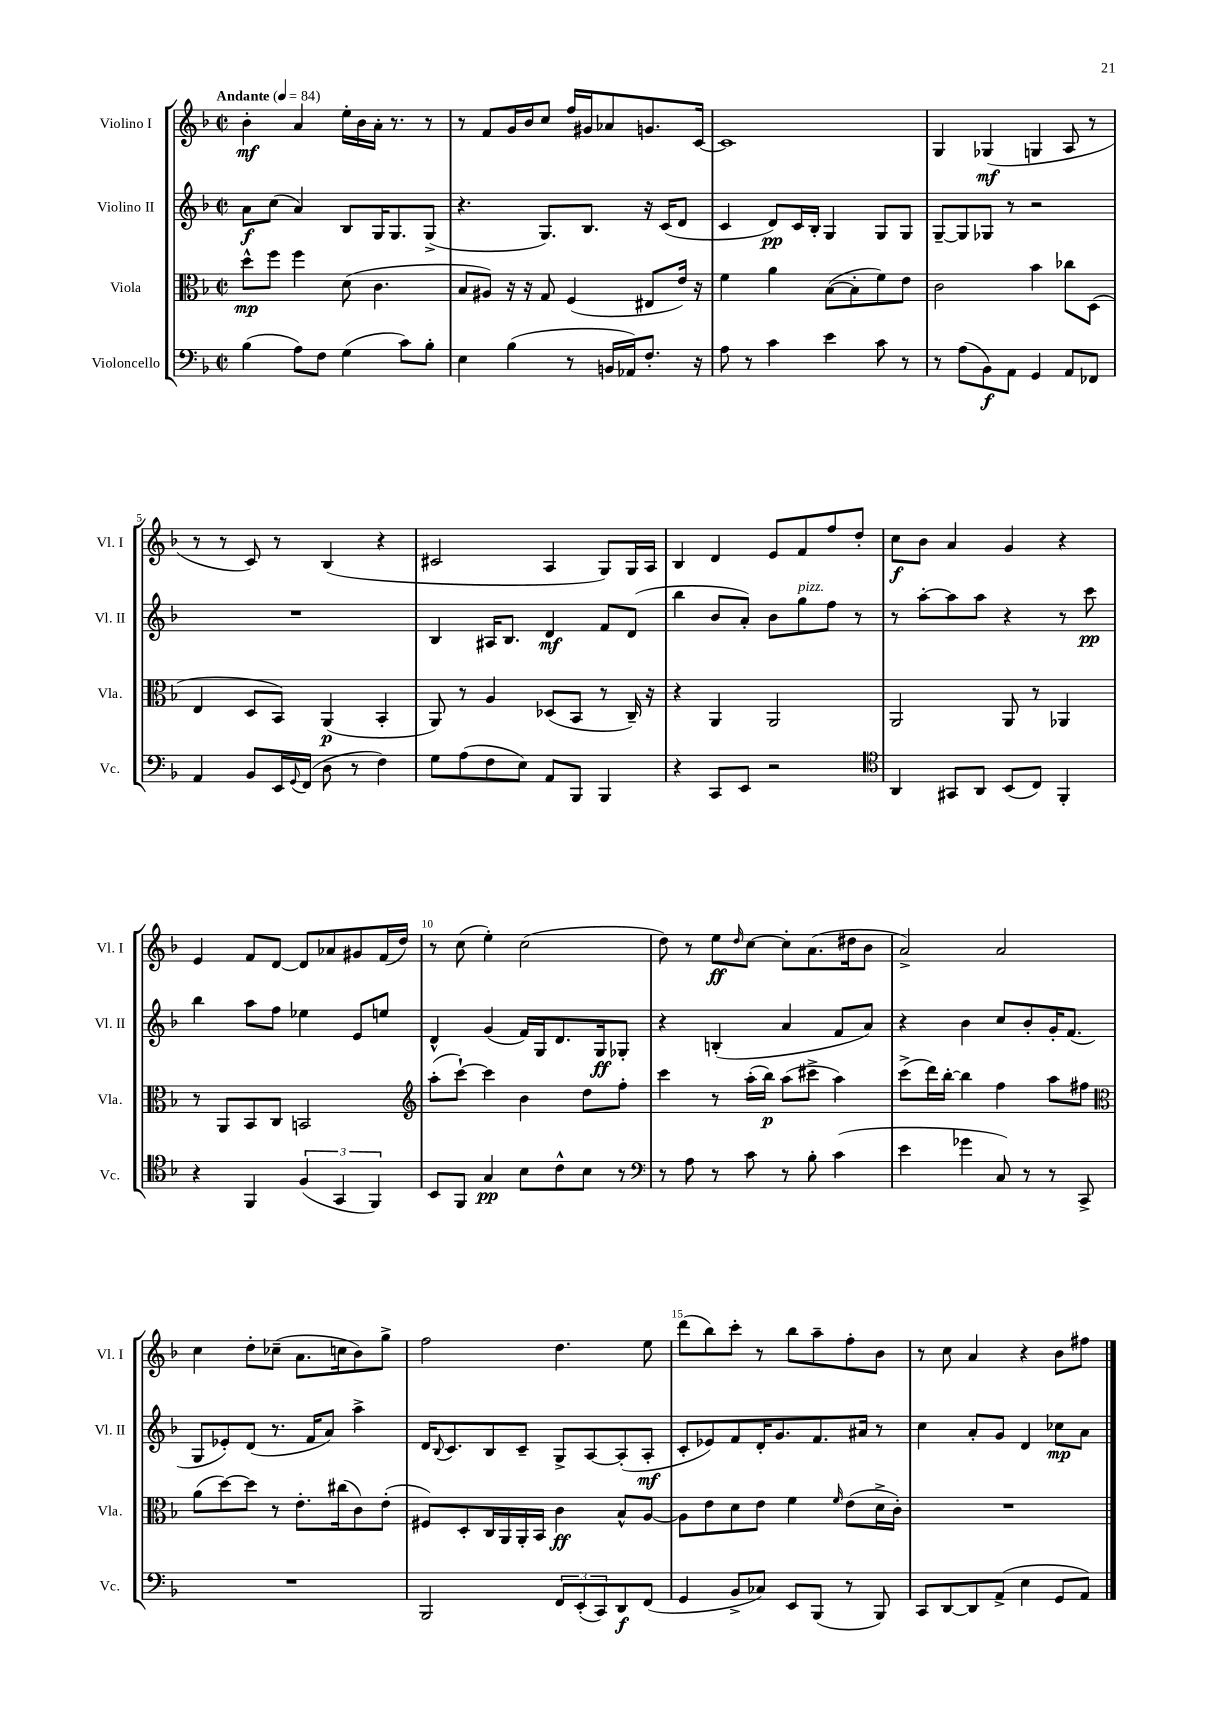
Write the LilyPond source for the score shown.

<<
\new StaffGroup <<
\new Staff = "s0" \with { instrumentName = "Violino I" shortInstrumentName = "Vl. I" } {
    \clef treble \key f \major \defaultTimeSignature \time 2/2 \tempo "Andante" 4 = 84
    bes'4-.\mf a'4 e''16-. bes'16 a'16-. r8. r8 |
    r8 f'8 g'16 bes'16 c''8 f''16 gis'16 aes'8 g'8. c'16~ |
    c'1 |
    g4 ges4\mf( g4 a8 r8 |
    r8 r8 c'8) r8 bes4( r4 |
    cis'2 a4 g8) g16 a16 |
    bes4 d'4 e'8 f'8 f''8 d''8-. |
    c''8\f bes'8 a'4 g'4 r4 |
    e'4 f'8 d'8~ d'8 aes'8 gis'8 f'16( d''16) |
    r8 c''8( e''4-.) c''2( |
    d''8) r8 e''8\ff \grace { d''16 } c''8~ c''8-. a'8.( dis''16 bes'8 |
    a'2->) a'2 |
    c''4 d''8-. ces''8--( a'8. c''16 bes'8) g''8-> |
    f''2 d''4. e''8 |
    d'''8( bes''8) c'''8-. r8 bes''8 a''8-- f''8-. bes'8 |
    r8 c''8 a'4 r4 bes'8 fis''8 \bar "|." |
}
\new Staff = "s1" \with { instrumentName = "Violino II" shortInstrumentName = "Vl. II" } {
    \clef treble \key f \major \defaultTimeSignature \time 2/2
    a'8\f c''8( a'4) bes8 g16 g8. g8->( |
    r4. g8.) bes8. r16 c'16( d'8 |
    c'4 d'8\pp) c'16 bes16-. g4 g8 g8 |
    g8~-- g8 ges8 r8 r2 |
    R1 |
    bes4 ais16 bes8. d'4\mf f'8 d'8( |
    bes''4 bes'8 a'8-.) bes'8 g''8^\markup { \italic "pizz." } f''8 r8 |
    r8 a''8~-. a''8 a''8 r4 r8 c'''8\pp |
    bes''4 a''8 f''8 ees''4 e'8 e''8 |
    d'4-^ g'4( f'16) g16 d'8. g16\ff ges8-. |
    r4 b4-.( a'4 f'8 a'8) |
    r4 bes'4 c''8 bes'8-. g'16-. f'8.( |
    g8 ees'8-.) d'8( r8. f'16 a'8) a''4-> |
    d'16 \appoggiatura { bes8 } c'8. bes8 c'8-- g8-> a8~ a8-.( a8-.\mf |
    c'8-. ees'8) f'8 d'16-. g'8. f'8. ais'16 r8 |
    c''4 a'8-. g'8 d'4 ces''8\mp a'8 \bar "|." |
}
\new Staff = "s2" \with { instrumentName = "Viola" shortInstrumentName = "Vla." } {
    \clef alto \key f \major \defaultTimeSignature \time 2/2
    d''8-^\mp f''8 f''4 d'8( c'4. |
    bes8 ais8) r16 r16 g8 f4( eis8 e'16) r16 |
    f'4 a'4 bes8~( bes8-. f'8) e'8 |
    c'2 bes'4 ces''8 d8( |
    e4 d8 bes,8) a,4\p( bes,4-. |
    a,8) r8 a4 des8( bes,8 r8 c16--) r16 |
    r4 a,4 a,2 |
    a,2 a,8 r8 aes,4 |
    r8 a,8 bes,8 c8 b,2 |
    \clef treble a''8-.( c'''8~-!) c'''4 bes'4 d''8 f''8-. |
    c'''4 r8 a''16-.( bes''16\p) a''8( cis'''8-> a''4) |
    c'''8->( d'''16) bes''16~-. bes''4 f''4 a''8 fis''8 |
    \clef alto a'8( d''8~) d''8 r8 e'8.-. cis''16( c'8) e'8-.( |
    fis8) d8-. c16 a,16 a,16-. bes,16 c'4\ff bes8-^ a8~ |
    a8 e'8 d'8 e'8 f'4 \grace { f'16 } e'8( d'16-> c'16-.) |
    R1 \bar "|." |
}
\new Staff = "s3" \with { instrumentName = "Violoncello" shortInstrumentName = "Vc." } {
    \clef bass \key f \major \defaultTimeSignature \time 2/2
    bes4( a8) f8 g4( c'8) bes8-. |
    e4 bes4( r8 b,16 aes,16) f8.-. r16 |
    a8 r8 c'4 e'4 c'8 r8 |
    r8 a8( bes,8\f) a,8 g,4 a,8 fes,8 |
    a,4 bes,8 e,16 \appoggiatura { g,8 } f,16( d8 r8 f4) |
    g8 a8( f8 e8) a,8 bes,,8 bes,,4 |
    r4 c,8 e,8 r2 |
    \clef tenor a,4 gis,8 a,8 bes,8( c8) f,4-. |
    r4 f,4 \tuplet 3/2 { f4( g,4 f,4) } |
    bes,8 f,8 g4\pp bes8 c'8-^ bes8 r8 |
    \clef bass r8 a8 r8 c'8 r8 bes8-. c'4( |
    e'4 ges'4 c8) r8 r8 c,8-> |
    R1 |
    bes,,2 \tuplet 3/2 { f,8 e,8-.( c,8) } d,8\f f,8( |
    g,4 bes,8-> ces8) e,8 bes,,8( r8 bes,,8) |
    c,8 d,8~ d,8 a,8->( e4 g,8 a,8) \bar "|." |
}
>>
>>
\layout { \context { \Score \override BarNumber.break-visibility = ##(#f #t #t) barNumberVisibility = #(every-nth-bar-number-visible 5) } }
